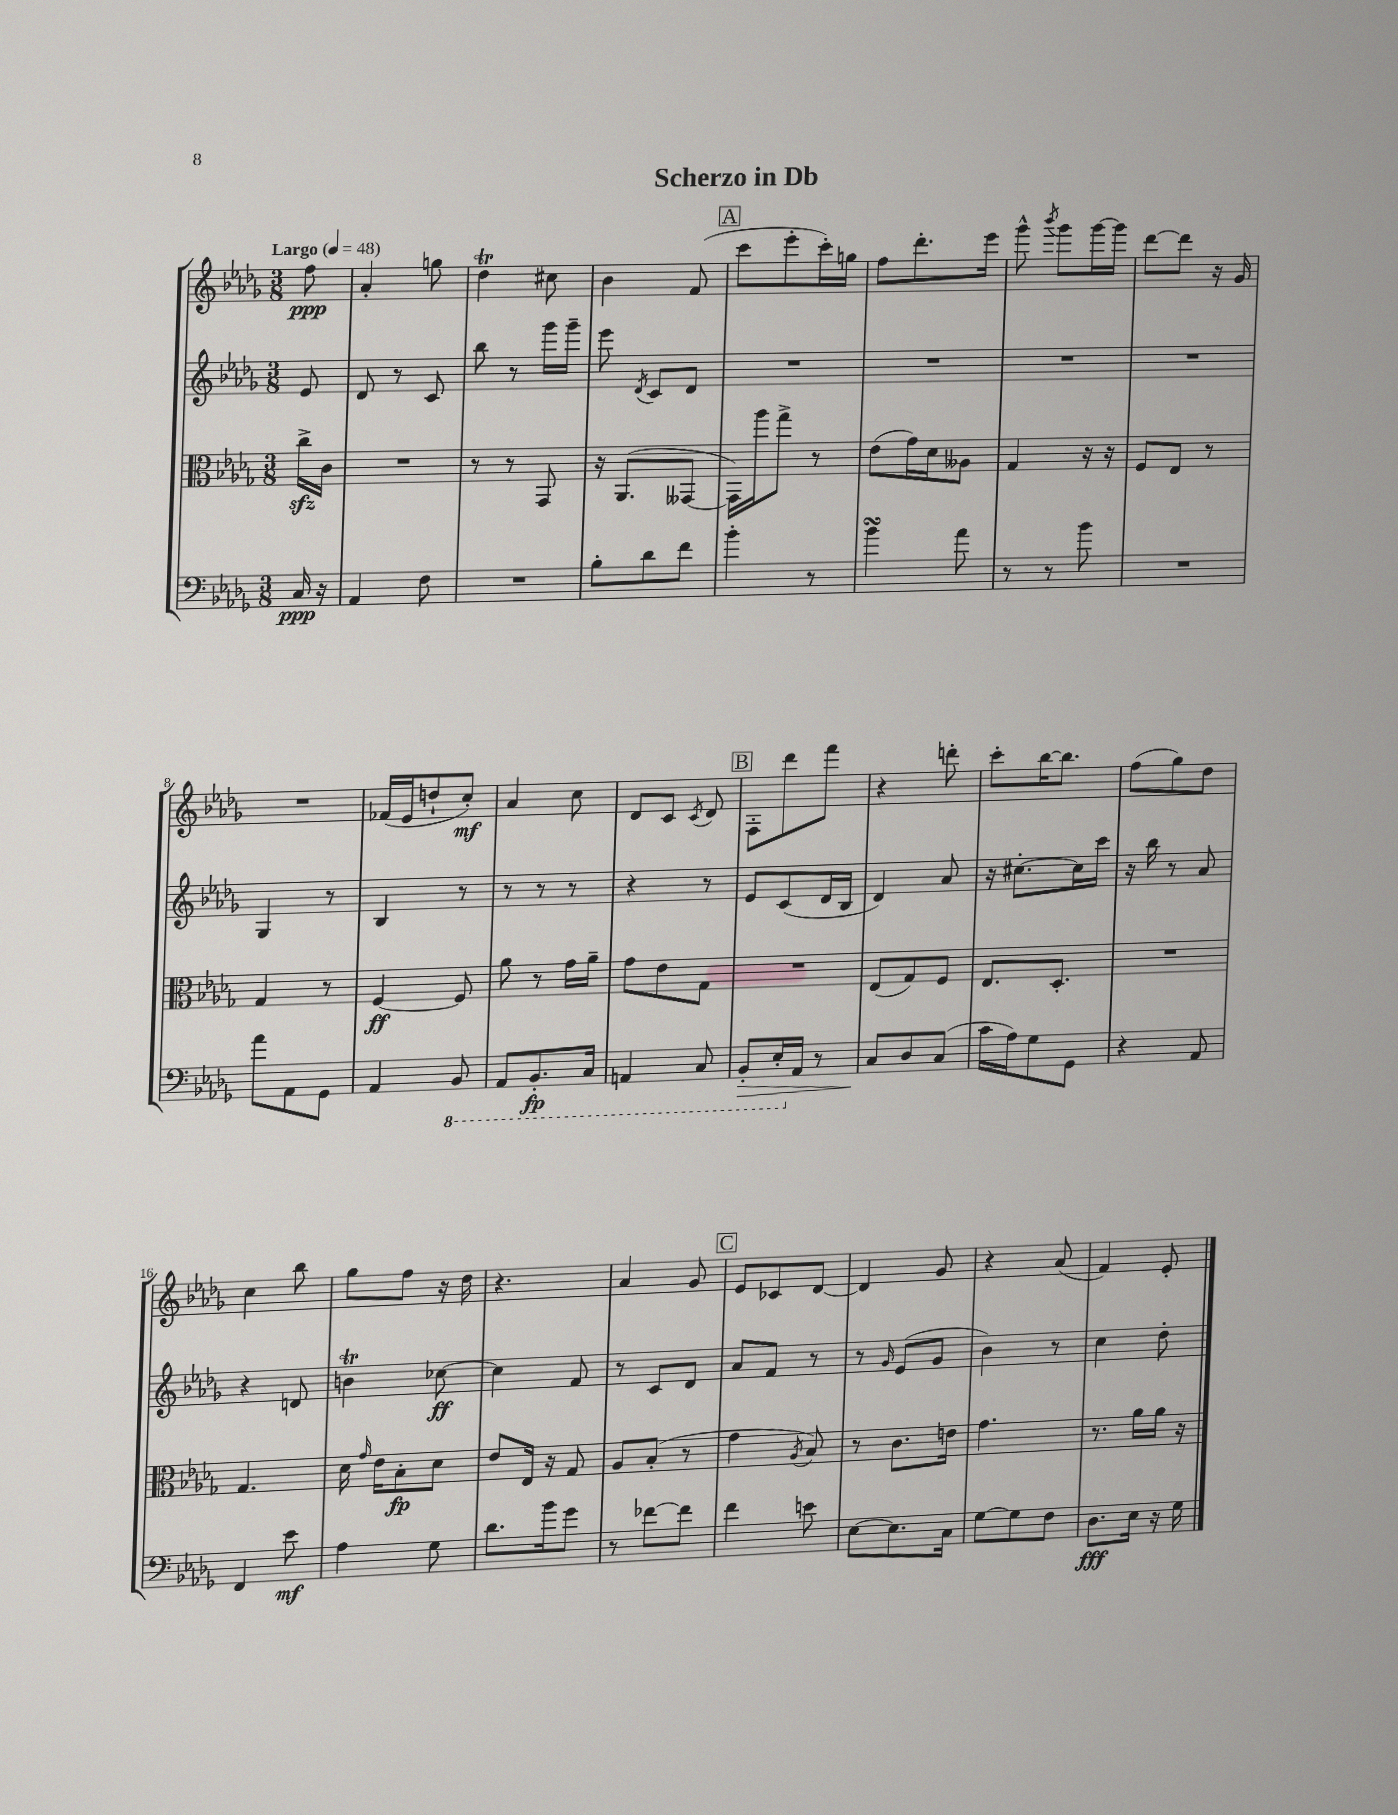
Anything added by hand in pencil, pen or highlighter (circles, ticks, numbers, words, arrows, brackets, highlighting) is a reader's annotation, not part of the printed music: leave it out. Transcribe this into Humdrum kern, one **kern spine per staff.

**kern	**kern	**kern	**kern
*staff4	*staff3	*staff2	*staff1
*clefF4	*clefC3	*clefG2	*clefG2
*k[b-e-a-d-g-]	*k[b-e-a-d-g-]	*k[b-e-a-d-g-]	*k[b-e-a-d-g-]
*M3/8	*M3/8	*M3/8	*M3/8
*MM48	*MM48	*MM48	*MM48
16C	16cc^	8e-	8ff
16r	16c	.	.
=	=	=	=
4AA-	4.r	8d-	4a-'
.	.	8r	.
8F	.	8c	8gg
=	=	=	=
4.r	8r	8bb-	4dd-
.	8r	8r	.
.	8GG-	16ggg-	8cc#
.	.	16ggg-~	.
=	=	=	=
8B-'	16r	8eee-	4b-
.	(8.AA-	.	.
.	.	8qd-	.
8d-	.	8c	.
8f	[8GG--	8d-	(8f
=	=	=	=
4b-'	16GG--])	4.r	8ccc
.	16aa-	.	.
.	8gg-^	.	8eee-'
8r	8r	.	16ccc')
.	.	.	16gg
=	=	=	=
4b-	(8e-	4.r	8ff
.	16g-)	.	8.ddd-'
.	16d-	.	.
8a-	8A--	.	.
.	.	.	16eee-
=	=	=	=
8r	4G-	4.r	8ggg-^^
.	.	.	8qbbb-
8r	.	.	8ggg-
8b-	16r	.	[16ggg-
.	16r	.	16ggg-]
=	=	=	=
4.r	8F	4.r	[8ddd-
.	8E-	.	8ddd-]
.	8r	.	16r
.	.	.	16g-
=	=	=	=
8a-	4G-	4G-	4.r
8AA-	.	.	.
8GG-	8r	8r	.
=	=	=	=
4AA-	[4F	4B-	(16f-
.	.	.	16e-
.	.	.	8dd`
8BBB-	8F]	8r	8cc')
=	=	=	=
8AAA-	8a-	8r	4a-
8.BBB-'	8r	8r	.
.	16g-	8r	8cc
16CC	16a-~	.	.
=	=	=	=
4AAA	8g-	4r	8d-
.	8e-	.	8c
.	.	.	8qc
8CC	8G-	8r	8d-
=	=	=	=
8BBB-'	4.r	8e-	8F'
16EE-'	.	(8c	8ddd-
16AA-	.	.	.
8r	.	16d-	8fff
.	.	16B-	.
=	=	=	=
8C	(8E-	4d-)	4r
8D-	8G-)	.	.
(8C	8F	8a-	8ddd'
=	=	=	=
16c	8.E-	16r	8ccc'
16A-)	.	[8.cc#'	.
8G-	.	.	[16bb-
.	8.D-'	.	8.bb-]
8GG-	.	16cc#]	.
.	.	16ccc	.
=	=	=	=
4r	4.r	16r	(8ff
.	.	16bb-	.
.	.	8r	8gg-)
8AA-	.	8a-	8dd-
=	=	=	=
4FF	4.G-	4r	4cc
8e-	.	8d	8bb-
=	=	=	=
4A-	16d-	4b	8gg-
.	16qqg-	.	.
.	16e-	.	.
.	8B-'	.	8ff
8G-	8d-	[8cc-	16r
.	.	.	16dd-
=	=	=	=
8.d-	8e-	4cc-]	4.r
.	16E-	.	.
16b-	16r	.	.
8g-	8G-	8f	.
=	=	=	=
8r	8A-	8r	4a-
[8f-	(8B-'	8c	.
8f-]	8r	8d-	8g-
=	=	=	=
4f	4g-	8a-	8e-
.	.	8f	8c-
.	8qA-	.	.
8e	8B-)	8r	[8d-
=	=	=	=
[8E-	8r	8r	4d-]
.	.	16qqg-	.
8.E-]	8.c	(8e-	.
.	.	8g-	8g-
16C	16e	.	.
=	=	=	=
[8G-	4.g-	4b-)	4r
8G-]	.	.	.
8F	.	8r	(8a-
=	=	=	=
8.D-	8.r	4cc	4f)
16E-	16a-	.	.
16r	16a-	8dd-'	8e-'
16G-	16r	.	.
==	==	==	==
*-	*-	*-	*-
